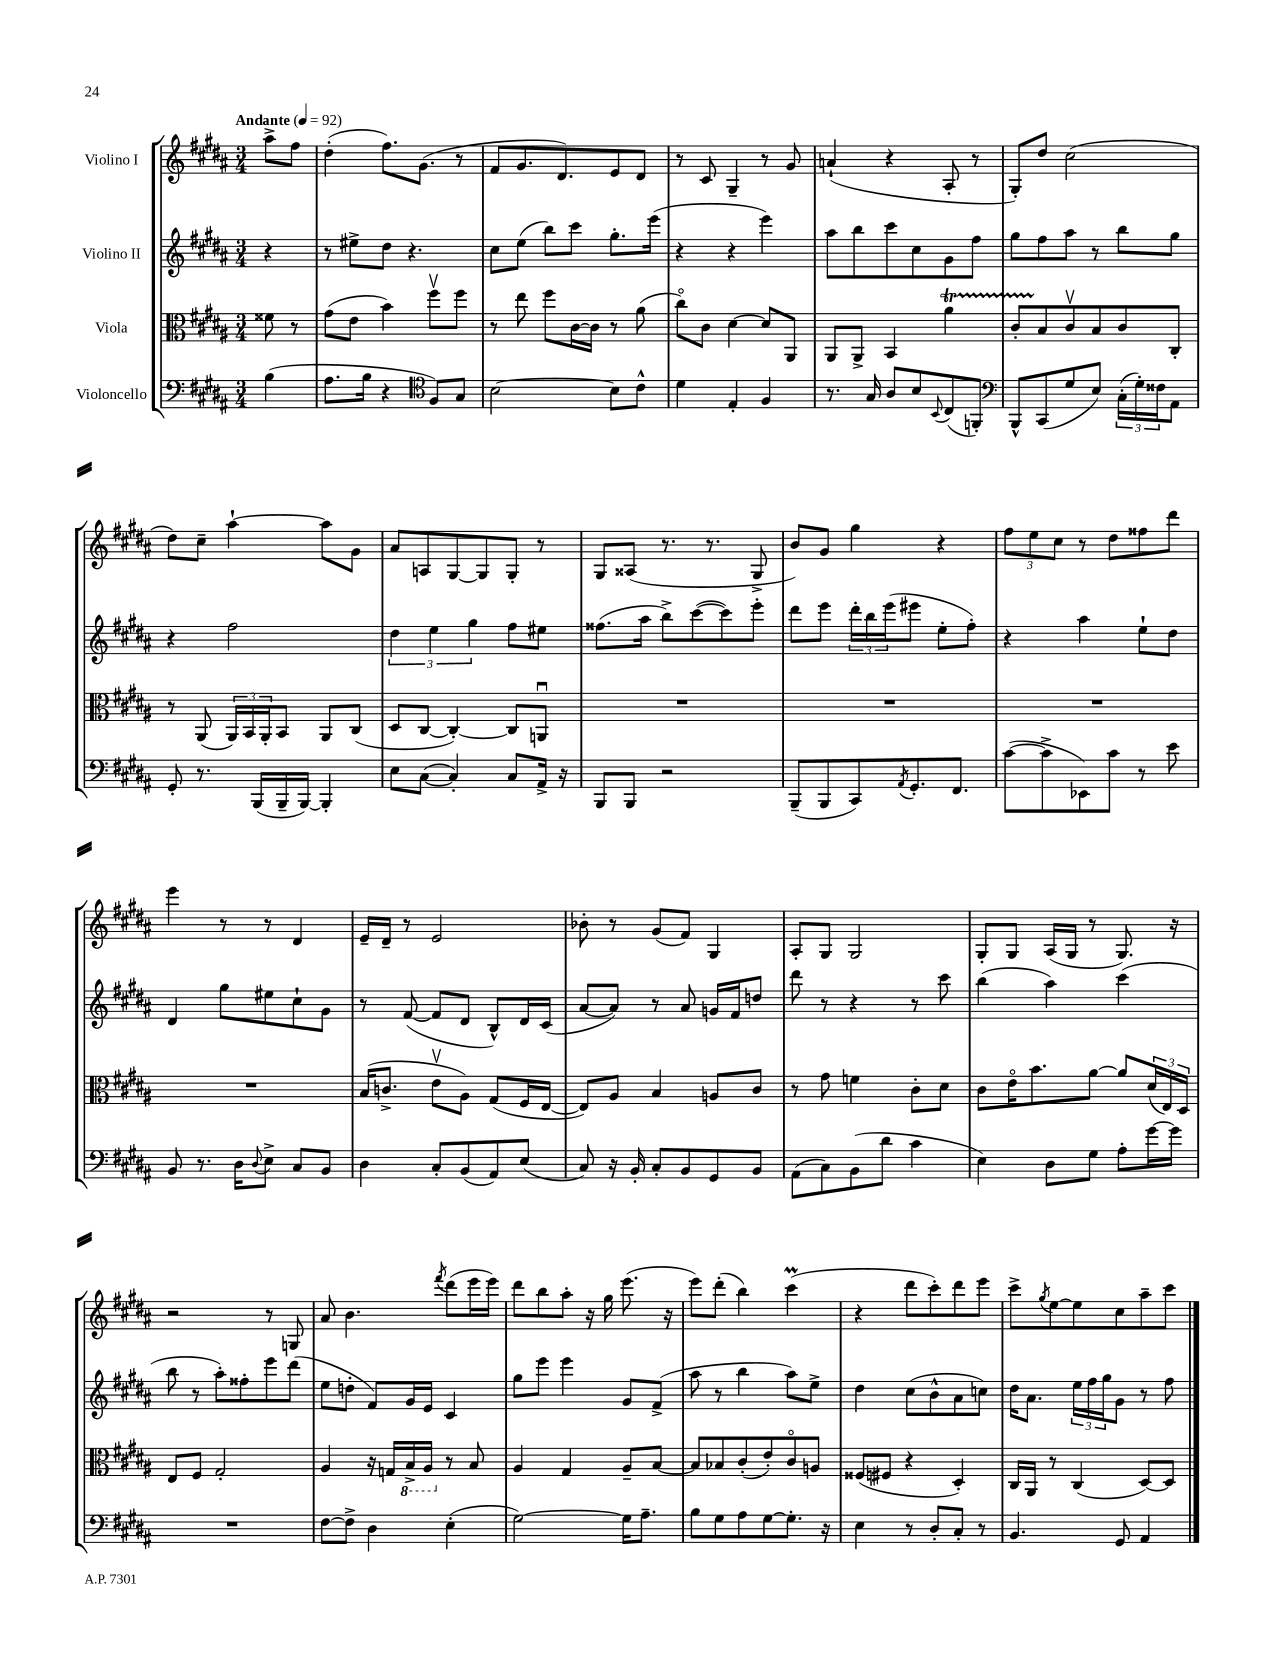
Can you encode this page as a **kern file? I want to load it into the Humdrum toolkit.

**kern	**kern	**kern	**kern
*staff4	*staff3	*staff2	*staff1
*clefF4	*clefC3	*clefG2	*clefG2
*k[f#c#g#d#a#]	*k[f#c#g#d#a#]	*k[f#c#g#d#a#]	*k[f#c#g#d#a#]
*M3/4	*M3/4	*M3/4	*M3/4
*MM92	*MM92	*MM92	*MM92
(4B	8f##	4r	8aa#^
.	8r	.	8ff#
=	=	=	=
8.A#	(8g#	8r	(4dd#'
.	8e	8ee#^	.
16B	.	.	.
4r	4b)	8dd#	8.ff#)
.	.	4.r	.
.	.	.	(8.g#
*clefC4	*	*	*
8F#)	8ff#v	.	.
8G#	8ff#	.	8r
=	=	=	=
[2B	8r	8cc#	8f#
.	8ee	(8ee	8.g#
.	8ff#	8bb)	.
.	.	.	8.d#)
.	[16c#	8ccc#	.
.	16c#]	.	.
8B]	8r	8.gg#'	8e
8c#^^	(8a#	.	8d#
.	.	(16eee	.
=	=	=	=
4d#	8cc#o)	4r	8r
.	8c#	.	8c#
4E'	[4d#	4r	4G#~
4F#	8d#]	4eee)	8r
.	8AA#	.	8g#
=	=	=	=
8.r	8AA#	8aa#	(4a`
.	8AA#^	8bb	.
16G#	.	.	.
8A#	4BB	8ccc#	4r
8B	.	8cc#	.
8qqBB	.	.	.
(8C#	4a#	8g#	8A#'
8FF')	.	8ff#	8r
=	=	=	=
*clefF4	*	*	*
8BBB^^	8c#'	8gg#	8G#')
(8CC#	8B	8ff#	8dd#
8G#	8c#v	8aa#	(2cc#
8E)	8B	8r	.
(24C#'	8c#	8bb	.
24G#')	.	.	.
24F##	.	.	.
8AA#	8C#'	8gg#	.
=	=	=	=
8GG#'	8r	4r	8dd#)
8.r	(8AA#	.	8cc#~
.	24AA#)	2ff#	[4aa#`
.	24BB	.	.
(16BBB	.	.	.
.	24AA#'	.	.
16BBB~	8BB	.	.
[16BBB)	.	.	.
4BBB']	8AA#	.	8aa#]
.	(8C#	.	8g#
=	=	=	=
8E	8D#	6dd#	8a#
([8C#	[8C#	.	8A
.	.	6ee	.
4C#'])	4C#'_)	.	[8G#
.	.	6gg#	.
.	.	.	8G#]
8C#	8C#]	8ff#	8G#'
16AA#^	8AAu	8ee#	8r
16r	.	.	.
=	=	=	=
8BBB	2.r	(8.ff##	8G#
8BBB	.	.	(8A##
.	.	16aa#	.
2r	.	8bb^)	8.r
.	.	([8ccc#	.
.	.	.	8.r
.	.	8ccc#])	.
.	.	8eee'	8G#^
=	=	=	=
(8BBB~	2.r	8ddd#	8b)
8BBB	.	8eee	8g#
8CC#)	.	24ddd#'	4gg#
.	.	24bb	.
.	.	(24eee	.
8qAA#	.	.	.
8.GG#'	.	8eee#	.
.	.	8ee'	4r
8.FF#	.	.	.
.	.	8ff#')	.
=	=	=	=
([8c#	2.r	4r	12ff#
.	.	.	12ee
8c#^]	.	.	.
.	.	.	12cc#
8EE-)	.	4aa#	8r
8c#	.	.	8dd#
8r	.	8ee`	8ff##
8e	.	8dd#	8ddd#
=	=	=	=
8BB	2.r	4d#	4eee
8.r	.	.	.
.	.	8gg#	8r
16D#	.	.	.
8qqD#	.	.	.
8E^	.	8ee#	8r
8C#	.	8cc#`	4d#
8BB	.	8g#	.
=	=	=	=
4D#	(16B	8r	16e~
.	8.c^	.	16d#~
.	.	([8f#	8r
8C#'	8ev	8f#]	2e
(8BB	8A#)	8d#	.
8AA#)	(8G#	8B^^)	.
(8E	16F#	16d#	.
.	[16E	(16c#	.
=	=	=	=
8C#)	8E])	[8a#	8b-'
16r	8A#	8a#])	8r
16BB'	.	.	.
8C#'	4B	8r	(8g#
8BB	.	8a#	8f#)
8GG#	8A	16g	4G#
.	.	16f#	.
8BB	8c#	8dd	.
=	=	=	=
(8AA#	8r	8ddd#	8A#'
8C#)	8g#	8r	8G#
(8BB	4f	4r	2G#
8d#	.	.	.
4c#	8c#'	8r	.
.	8d#	8ccc#	.
=	=	=	=
4E)	8c#	(4bb	8G#'
.	16eo	.	8G#
.	8.b	.	.
8D#	.	4aa#)	(16A#
.	.	.	16G#
8G#	[8a#	.	8r
8A#'	8a#]	(4ccc#	8.G#)
[16g#	(24d#	.	.
.	24E)	.	.
16g#]	.	.	16r
.	24D#	.	.
=	=	=	=
2.r	8E	8bb	2r
.	8F#	8r	.
.	2G#'	8aa#')	.
.	.	8ff##'	.
.	.	8eee	8r
.	.	(8ddd#	8G
=	=	=	=
[8F#	4A#	8ee	8a#
8F#^]	.	8dd'	4.b
4D#	16r	8f#)	.
.	16G	.	.
.	16BB^	16g#	.
.	16AA#	16e	.
.	.	.	8qfff#
(4E'	8r	4c#	(8ddd#
.	8B	.	16eee
.	.	.	16eee)
=	=	=	=
[2G#)	4A#	8gg#	8ddd#
.	.	8eee	8bb
.	4G#	4eee	8aa#'
.	.	.	16r
.	.	.	16gg#
16G#]	8A#~	8g#	(8.eee
8.A#~	.	.	.
.	[8B	(8f#^	.
.	.	.	16r
=	=	=	=
8B	8B]	8aa#	8eee)
8G#	8B-	8r	(8ddd#'
8A#	(8c#'	4bb	4bb)
[8G#	8e')	.	.
8.G#']	8c#o	8aa#)	(4ccc#
.	8A	8ee^	.
16r	.	.	.
=	=	=	=
4E	(8F##	4dd#	4r
.	8F#	.	.
8r	4r	(8cc#	8ddd#
8D#'	.	8b^^	8ccc#')
8C#'	4D#')	8a#	8ddd#
8r	.	8cc)	8eee
=	=	=	=
4.BB	16C#	16dd#	8ccc#^
.	16AA#	8.a#	.
.	.	.	8qgg#
.	8r	.	[8ee
.	(4C#	24ee	8ee]
.	.	24ff#	.
.	.	24gg#	.
8GG#	.	8g#	8cc#
4AA#	[8D#)	8r	8aa#~
.	8D#]	8ff#	8ccc#
==	==	==	==
*-	*-	*-	*-
